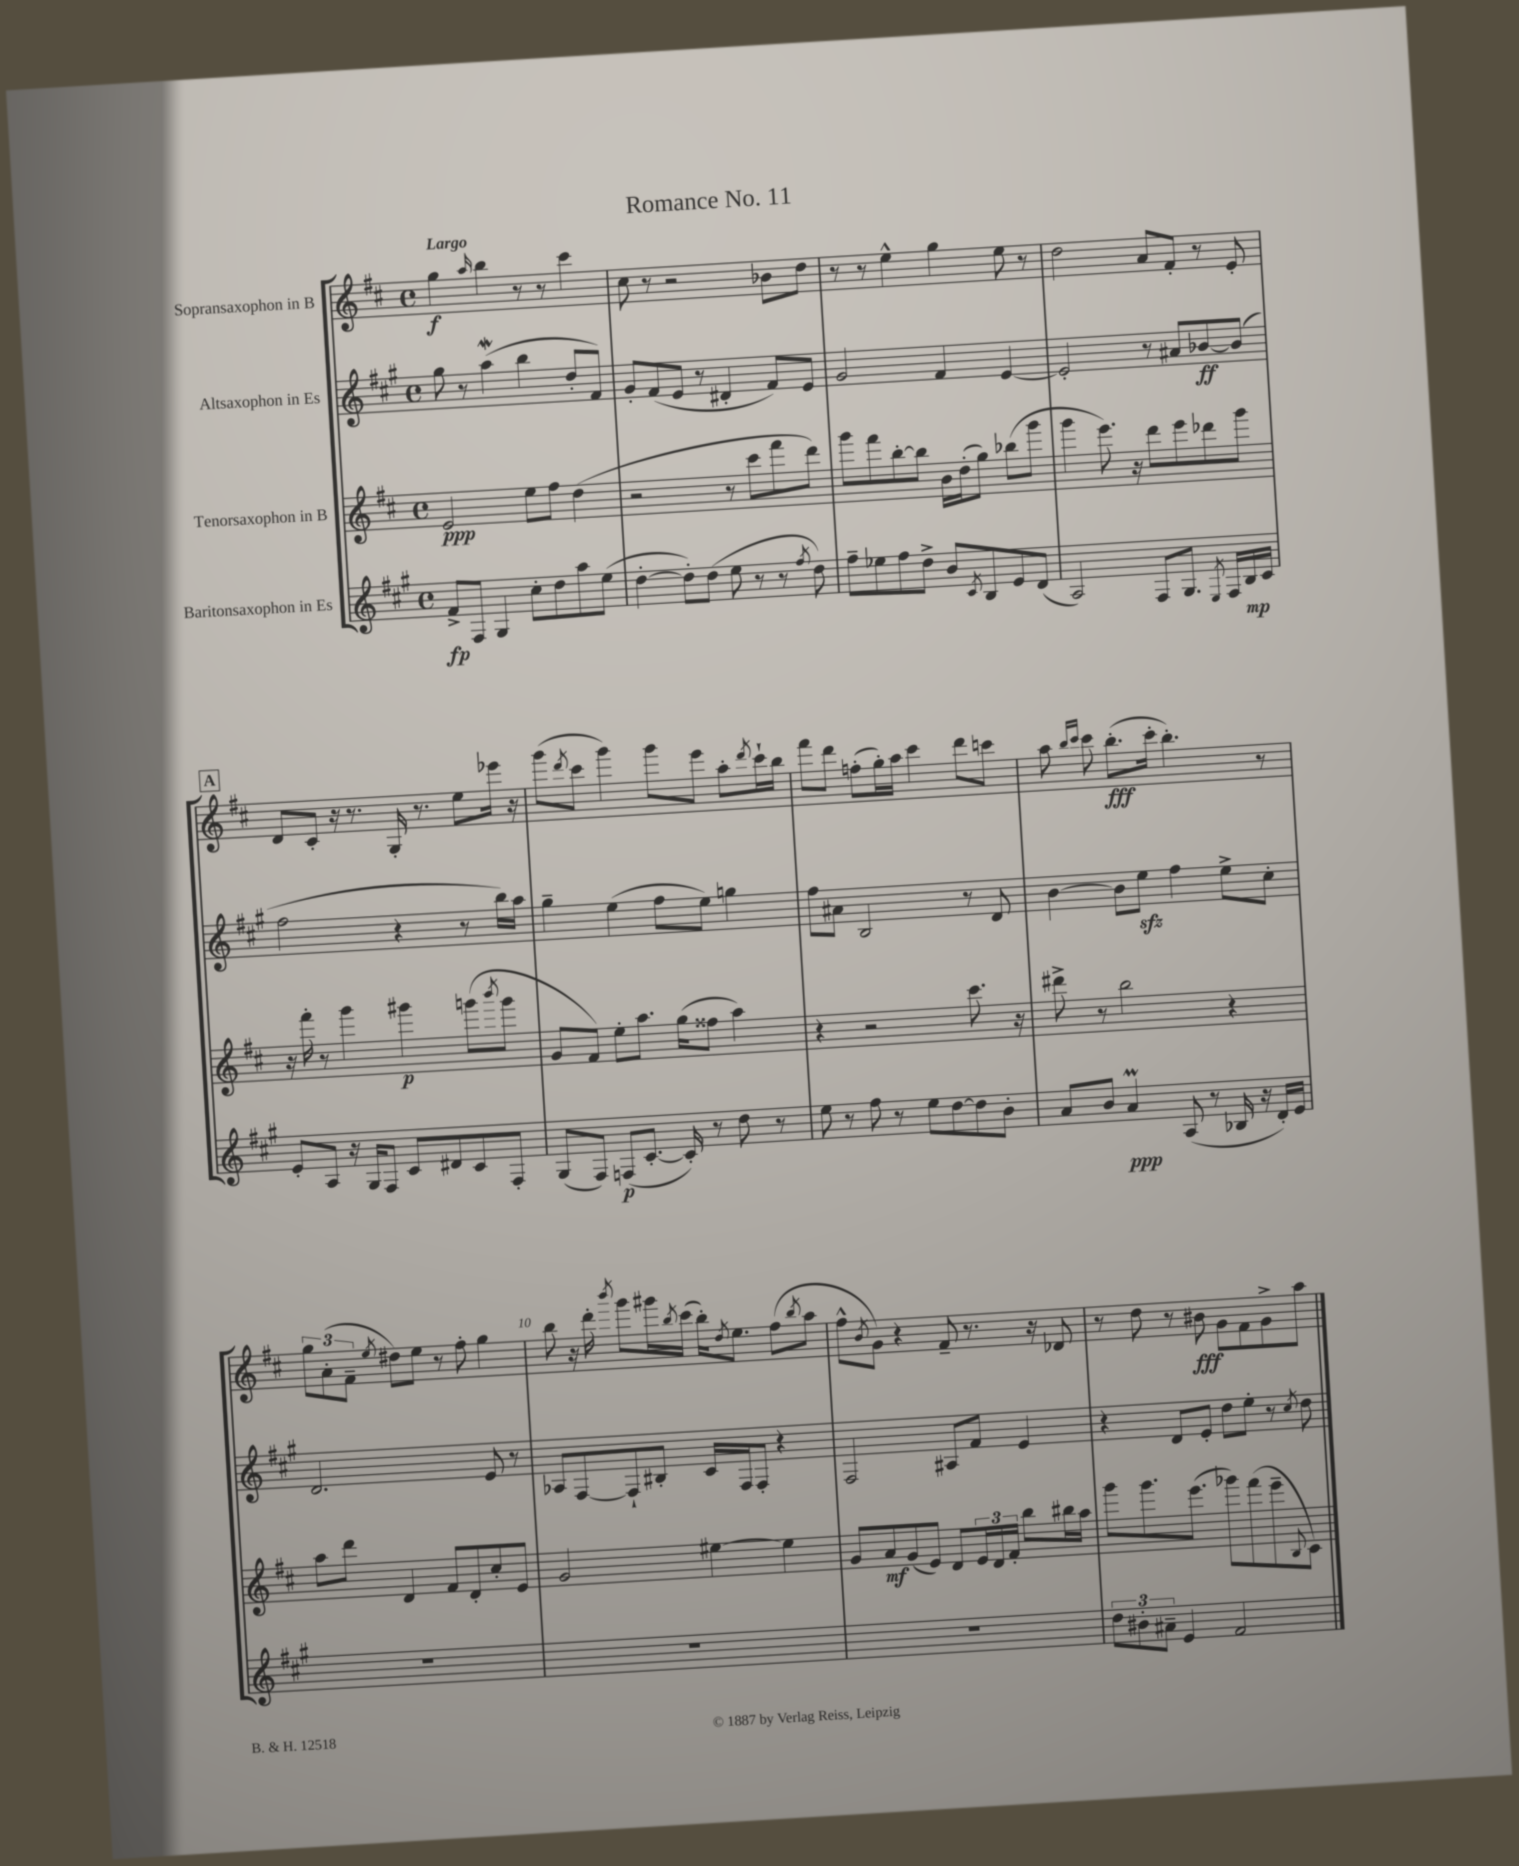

**kern	**kern	**kern	**kern
*staff4	*staff3	*staff2	*staff1
*clefG2	*clefG2	*clefG2	*clefG2
*k[f#c#g#]	*k[f#c#]	*k[f#c#g#]	*k[f#c#]
*M4/4	*M4/4	*M4/4	*M4/4
*met(c)	*met(c)	*met(c)	*met(c)
8f#^/L	2e/	8gg#\	4gg\
8F#/J	.	8r	.
.	.	.	16qqaa/
4G#/	.	(4aa\	4bb\
8cc#'\L	8ee\L	4bb\	8r
8dd\	8ff#\J	.	8r
8aa\	(4dd\	8dd'/L	4ccc#\
(8ee\J	.	8f#/J)	.
=	=	=	=
[4dd'\	2r	8g#'/L	8cc#\
.	.	(8f#/	8r
8dd'\]L)	.	8e/J	2r
(8dd\J	.	8r	.
8ee\	8r	4d#'/	.
8r	8ccc#\L	.	.
8r	8fff#\	8f#/L)	8b-\L
8qff#/	.	.	.
8dd\)	8ddd\J)	8e/J	8dd\J
=	=	=	=
8ff#~\L	8ggg\L	2g#/	8r
8ee-\	8fff#\	.	8r
8ff#\	[8bb'\	.	4ee^^\
8dd^\J	8bb\]J	.	.
8b/L	16b\LL	4f#/	4gg\
.	(16dd'\J	.	.
8qc#/	.	.	.
8B/	8gg\J)	.	.
8e/	(8bb-\L	[4e/	8ee\
(8d/J	8ggg\J	.	8r
=	=	=	=
2A/)	4ggg\	2e'/]	2dd\
.	8.eee\)	.	.
.	16r	.	.
8F#/L	8ddd\L	8r	8a/L
8.G#/J	8eee\	8a#/L	8f#'/J
.	8ddd-\	[8b-/	8r
8qE/	.	.	.
16F#/LL	.	.	.
16B/	8ggg\J	(8b-/]J	8e'/
16c#/JJ	.	.	.
=	=	=	=
8e'/L	16r	2ff#\	8d/L
.	16fff#'\	.	.
8A/J	8r	.	8c#'/J
16r	4ggg\	.	16r
16G#/LK	.	.	8.r
8F#/J	.	.	.
8c#/L	4ggg#\	4r	16G'/
.	.	.	8.r
8d#/	.	.	.
8c#/	(8ggg\L	8r	8ee\L
.	8qbbb/	.	.
8F#'/J	8ggg\J	16bb\LL)	16eee-\Jk
.	.	16aa\JJ	16r
=	=	=	=
(8G#/L	8g/L	4gg#~\	(8ggg\L
.	.	.	8qddd/
8F#/J)	8f#/J)	.	8ccc#\J
(8F/L	8ee'\L	(4ee\	4ggg\)
[8.c#'/J	8.aa\J	.	.
.	.	8ff#\L	8ggg\L
16c#'/])	(16gg\LK	.	.
8r	8ff##\J	8ee\J)	8eee\J
8dd\	4aa\)	4gg\	8aa'\L
.	.	.	8qddd/
8r	.	.	16ccc#`\L
.	.	.	16bb\JJ
=	=	=	=
8ee\	4r	8ff#\L	8fff#\L
8r	.	8a#\J	8ddd\J
8ff#\	2r	2B/	(8ff'\L
8r	.	.	16gg'\L)
.	.	.	16aa\JJ
8ee\L	.	.	4ccc#\
[8dd\	.	.	.
8dd\]	8.ccc#\	8r	8ddd\L
8b'\J	.	8d/	8ccc\J
.	16r	.	.
=	=	=	=
8a/L	8ddd#^\	[4b\	8aa\
.	.	.	16qqbb/LL
.	.	.	16qqccc#/JJ
8b/J	8r	.	8ccc#\
4a/	2bb\	8b\]L	(8.bb'\L
.	.	8ee\J	.
.	.	.	16ccc#'\Jk
(8A/	.	4ff#\	4.bb'\)
8r	.	.	.
16B-/	4r	8ee^\L	.
16r	.	.	.
16d'/LL)	.	8cc#'\J	8r
16e/JJ	.	.	.
=	=	=	=
1r	8aa\L	2.d/	12gg\L
.	.	.	(12a'\
.	8ddd\J	.	.
.	.	.	12f#~\J
.	.	.	8qee/
.	4d/	.	8dd#\L)
.	.	.	8ee\J
.	8f#/L	.	8r
.	8d'/	.	8ff#'\
.	8cc#'/	8e/	4gg\
.	8e/J	8r	.
=	=	=	=
1r	2g/	8A-/L	8bb\
.	.	[8F#/	16r
.	.	.	16ddd'\
.	.	.	8qbbb/
.	.	8F#`/]	8ggg\L
.	.	8B#'/J	16ggg#\L
.	.	.	8qbb/
.	.	.	(16ccc#\JJ
.	[4ee#\	16c#/LL	16bb'\LK)
.	.	.	8qdd/
.	.	16F#/J	8.ee\J
.	.	8F#'/J	.
.	4ee#\]	4r	(8ff#\L
.	.	.	8qbb/
.	.	.	8aa\J
=	=	=	=
1r	8g/L	2F#/	8ff#^^\L
.	.	.	8qb/
.	8a/	.	8g\J)
.	(8g/	.	4r
.	8e/J)	.	.
.	8d/L	8A#/L	8f#~/
.	24e/L	8f#/J	8.r
.	24d/	.	.
.	24f#'/JJ	.	.
.	8bb\L	4e/	.
.	.	.	16r
.	16bb#\L	.	8d-/
.	16aa\JJ	.	.
=	=	=	=
12dd\L	8ggg\L	4r	8r
12b#'\	.	.	.
.	8.ggg\	.	8dd\
12a#~\J	.	.	.
4e/	.	8d/L	8r
.	(8.eee\J	.	.
.	.	8e'/J	8b#\
2f#/	8ggg-\L)	8dd\L	8g\L
.	(8fff#\	8ee'\J	8f#\
.	8eee~\	8r	8g^\
.	8qqB/	8qcc#/	.
.	8c#\J)	8dd\	8aa\J
==	==	==	==
*-	*-	*-	*-
